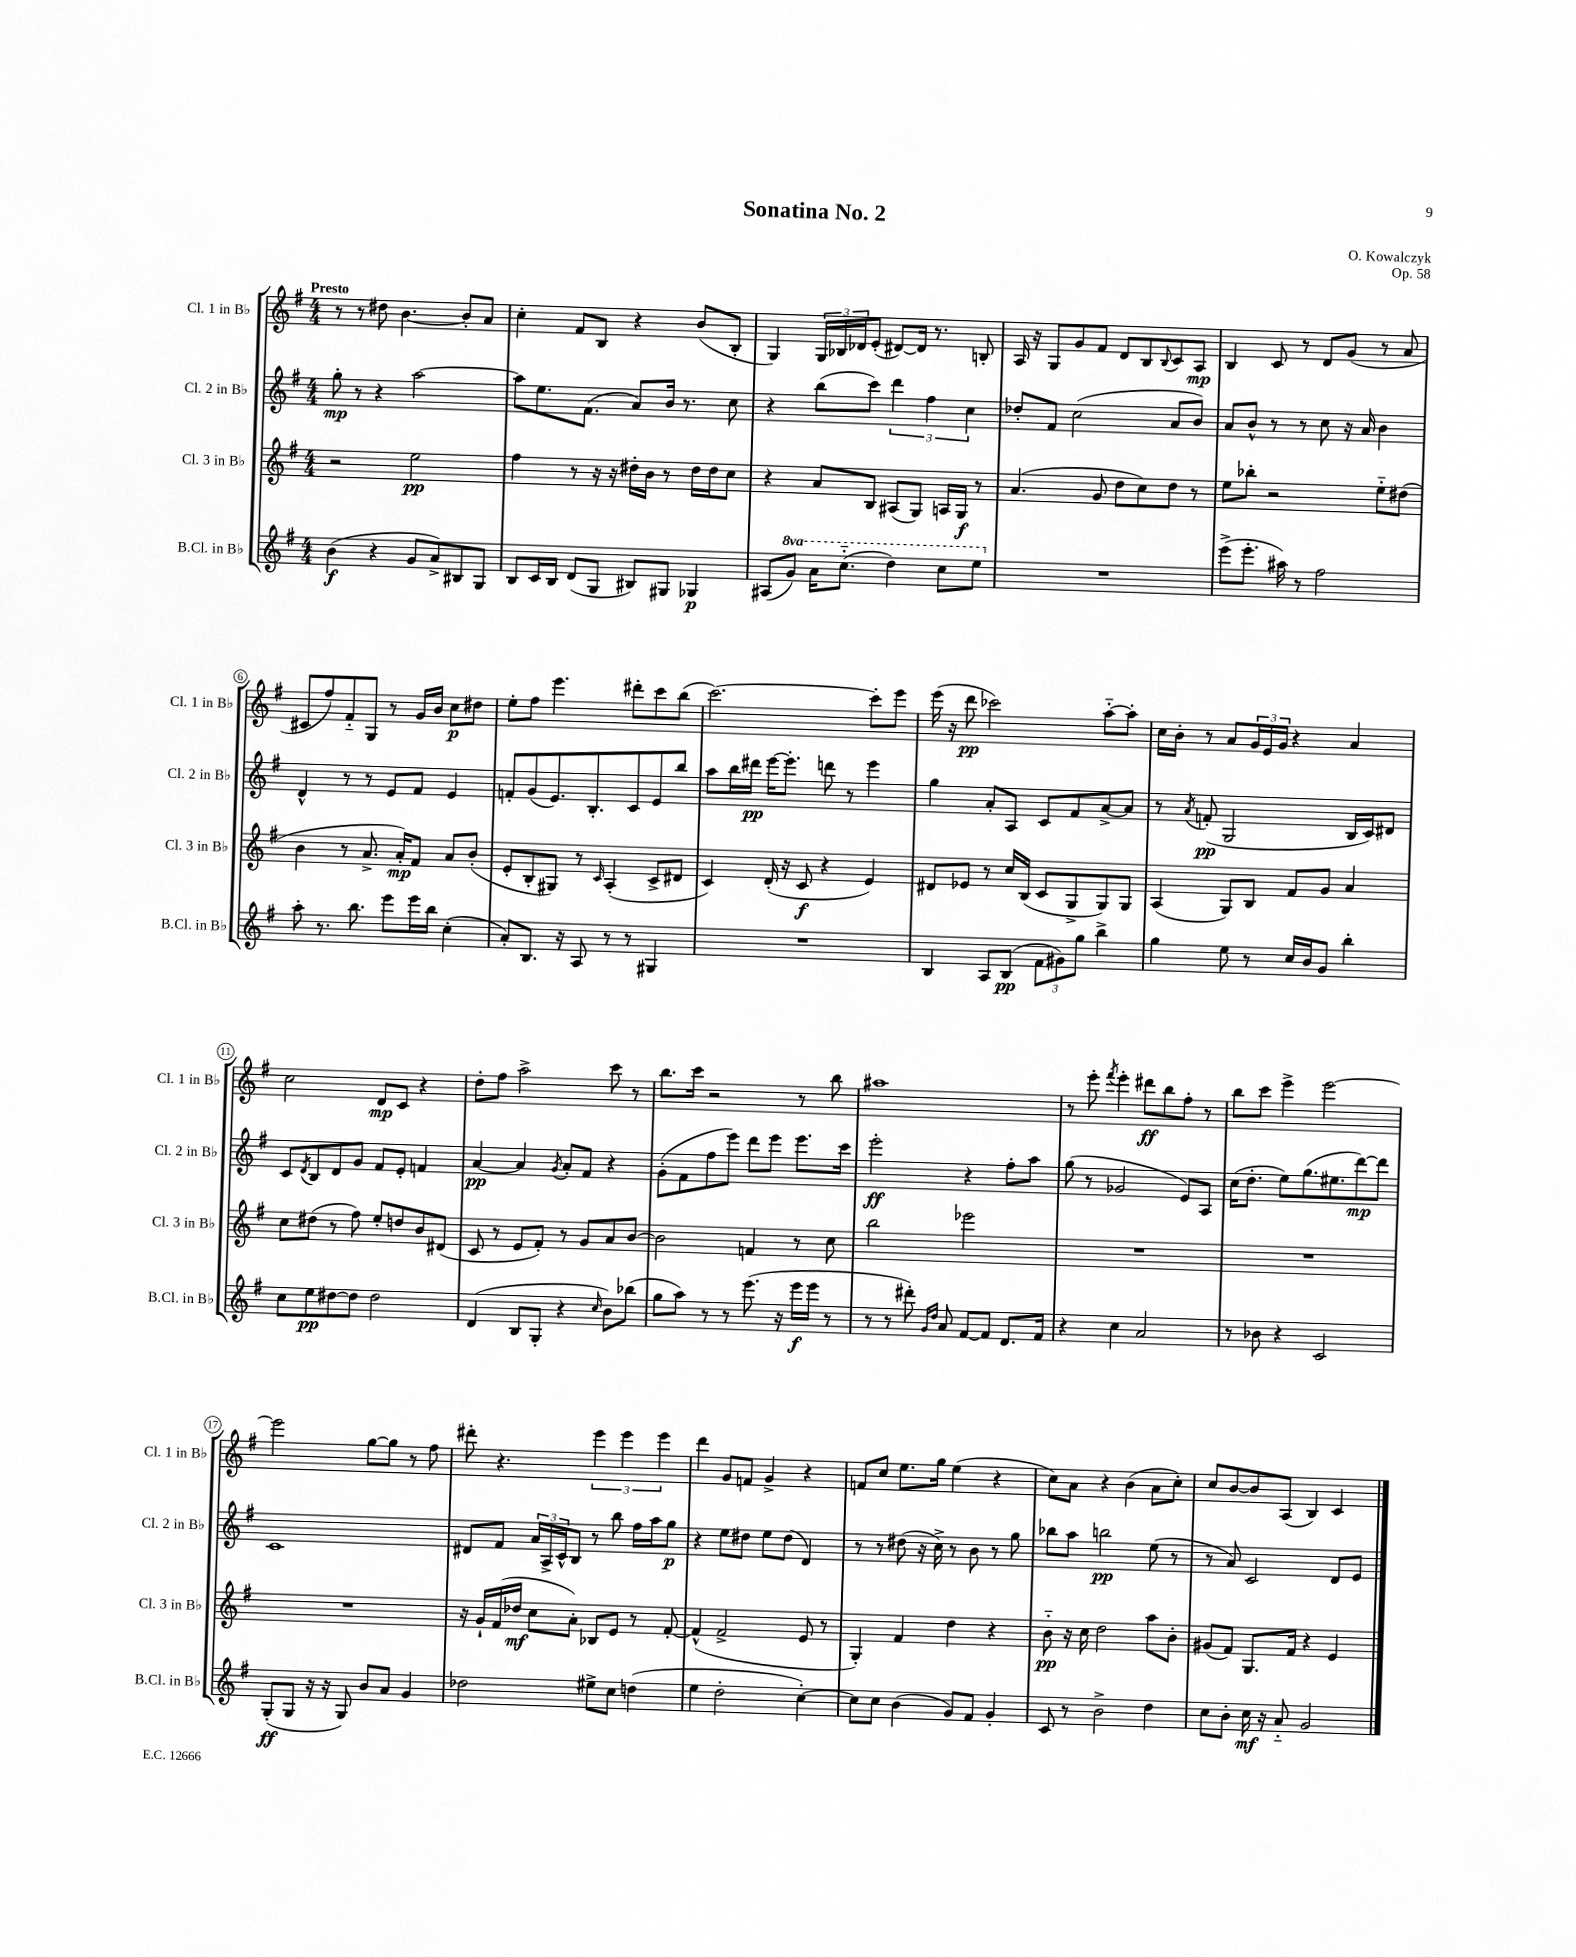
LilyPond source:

\header { title = "Sonatina No. 2" composer = "O. Kowalczyk" opus = "Op. 58" }
<<
\new StaffGroup <<
\new Staff = "s0" \with { instrumentName = "Cl. 1 in Bb" shortInstrumentName = "Cl. 1 in Bb" } {
    \clef treble \key g \major \numericTimeSignature \time 4/4 \tempo "Presto"
    r8 r8 dis''8 b'4.~ b'8-. a'8 |
    c''4-. fis'8 b8 r4 b'8( b8-. |
    g4) \tuplet 3/2 { g16 bes16 des'16 } e'8-.( dis'8~) dis'16 r8. b8-. |
    a16 r16 g8 g'8 fis'8 d'8 b8 \appoggiatura { b8 } c'8 a8\mp |
    b4 c'8 r8 d'8 g'8( r8 a'8 |
    cis'8 fis''8) fis'8-_ g8 r8 g'16 b'16 c''8\p dis''8 |
    e''8-. fis''8 e'''4. dis'''8-. c'''8 b''8( |
    c'''2.~) c'''8-. e'''8 |
    e'''16( r16 d'''8\pp ces'''2) a''8~-_ a''8-. |
    c''16 b'16-. r8 a'8 \tuplet 3/2 { g'16 e'16 g'16 } r4 a'4 |
    c''2 d'8\mp c'8 r4 |
    d''8-. fis''8 a''2-> c'''8 r8 |
    b''8. c'''16 r2 r8 b''8 |
    ais''1 |
    r8 e'''8-. \acciaccatura { fis'''8 } e'''4-. dis'''8\ff b''8 fis''8-. r8 |
    b''8 c'''8 e'''4-> e'''2~ |
    e'''2 g''8~ g''8 r8 fis''8 |
    dis'''8-. r4. \tuplet 3/2 { e'''4 e'''4 e'''4 } |
    d'''4 g'8 f'8 g'4-> r4 |
    f'8 c''8 e''8. g''16 e''4( r4 |
    c''8) a'8 r4 b'4( a'8 c''8-.) |
    c''8 b'8~ b'8 a8( b4) c'4 \bar "|." |
}
\new Staff = "s1" \with { instrumentName = "Cl. 2 in Bb" shortInstrumentName = "Cl. 2 in Bb" } {
    \clef treble \key g \major \numericTimeSignature \time 4/4
    g''8-.\mp r8 r4 a''2~ |
    a''8 e''8. fis'8.( a'8) b'16 r8. c''8 |
    r4 b''8( c'''8) \tuplet 3/2 { d'''4 fis''4 c''4 } |
    des''8-. fis'8 c''2( a'8 b'8) |
    a'8 b'8-^ r8 r8 c''8 r16 a'16 b'4 |
    d'4-^ r8 r8 e'8 fis'8 e'4 |
    f'8-. g'8( e'8.) b8.-. c'8 e'8 b''8 |
    a''8 b''16 dis'''16\pp e'''16~ e'''8.-. d'''8 r8 e'''4 |
    g''4 a'8-. a8 c'8 fis'8 a'8~-> a'8 |
    r8 \acciaccatura { a'8 } f'8-.\pp( g2 b16 c'16) dis'8 |
    c'8 \acciaccatura { d'8 } b8 d'8 g'8 fis'8 e'8-. f'4 |
    a'4~\pp a'4 \acciaccatura { g'8 } a'8-. fis'8 r4 |
    g'8-.( fis'8 fis''8 e'''8) d'''8 e'''8 e'''8. c'''16 |
    e'''2-.\ff r4 fis''8-. a''8 |
    g''8( r8 ges'2 e'8) a8 |
    c''16( d''8.-. e''8) g''8.( eis''8. d'''8~\mp) d'''8 |
    c'1 |
    dis'8 fis'8 \tuplet 3/2 { a'16 a16-> c'16-^ } b8 r8 b''8 fis''16 a''16 g''8\p |
    r4 e''8 dis''8 e''8 dis''8( d'4) |
    r8 r8 dis''8( r16 c''16->) r8 b'8 r8 g''8 |
    bes''8 a''8 b''2\pp e''8( r8 |
    r8 a'8) c'2 d'8 e'8 \bar "|." |
}
\new Staff = "s2" \with { instrumentName = "Cl. 3 in Bb" shortInstrumentName = "Cl. 3 in Bb" } {
    \clef treble \key g \major \numericTimeSignature \time 4/4
    r2 e''2\pp |
    fis''4 r8 r16 r16 dis''16-. b'16 r8 dis''16 dis''16 c''8 |
    r4 a'8 b8 ais8( g8) a16 g16\f r8 |
    a'4.( g'8 d''8 c''8) d''8 r8 |
    e''8 bes''8-. r2 e''8-_ dis''8( |
    b'4 r8 a'8.-> a'16-.\mp) fis'8 a'8 b'8-.( |
    e'8-. b8-. gis8) r8 \grace { c'16 } a4-.( c'8-> dis'8 |
    c'4) d'16-.( r16 c'8\f r4 e'4) |
    dis'8 ees'8 r8 c''16 b16( c'8 g8-> g8) g8 |
    a4( g8) b8 fis'8 g'8 a'4 |
    c''8 dis''8( r8 fis''8) e''8-. d''8 b'8 dis'8( |
    c'8 r8 e'8 fis'8-.) r8 g'8 a'8 b'8~ |
    b'2 f'4 r8 c''8 |
    b''2 ees'''2 |
    R1 |
    R1 |
    R1 |
    r16 g'16-! fis'16( des''16\mf c''8 a'8-.) bes8 e'8 r8 fis'8~-. |
    fis'4-^( fis'2-> e'8 r8 |
    g4-.) fis'4 d''4 r4 |
    b'8-_\pp r16 c''16 d''2 a''8 b'8-. |
    gis'8( fis'8) g8. fis'16 r4 e'4 \bar "|." |
}
\new Staff = "s3" \with { instrumentName = "B.Cl. in Bb" shortInstrumentName = "B.Cl. in Bb" } {
    \clef treble \key g \major \numericTimeSignature \time 4/4 \set Staff.ottavationMarkups = #ottavation-simple-ordinals
    b'4\f( r4 g'8 a'8->) bis8 g8 |
    b8 c'16 b16 d'8( g8 bis8) gis8 ges4\p |
    ais8( \ottava #1 g''8) a''16 c'''8.-_( d'''4) c'''8 e'''8 \ottava #0 |
    R1 |
    e'''8->( e'''8.-. ais''16) r8 fis''2 |
    a''8-. r8. b''8. e'''8 e'''16 b''16 c''4-.( |
    a'8-.) b8. r16 a8 r8 r8 gis4 |
    R1 |
    b4 a8 b8\pp( \tuplet 3/2 { fis'8 gis'8) g''8 } b''4-> |
    g''4 e''8 r8 c''16 b'16 g'8 b''4-. |
    c''8 e''8\pp dis''8~ dis''8 dis''2 |
    d'4( b8 g8-. r4 \grace { c''16 } b'8) bes''8( |
    g''8 a''8) r8 r8 e'''8.( r16 e'''16\f e'''16 r8 |
    r8 r8 dis'''8-.) \grace { g'16 d''16 } a'8 fis'8~ fis'8 d'8. fis'16 |
    r4 c''4 a'2 |
    r8 bes'8 r4 c'2 |
    g8-.\ff( g8 r16 r16 g8) b'8 a'8 g'4 |
    des''2 eis''8-> c''8 d''4( |
    e''4 d''2-. c''4~-.) |
    c''8 c''8 b'4( g'8) fis'8 g'4-. |
    c'8 r8 b'2-> d''4 |
    c''8 b'8-. c''16\mf r16 a'8-_ g'2 \bar "|." |
}
>>
>>
\layout { \context { \Score \override BarNumber.stencil = #(make-stencil-circler 0.1 0.3 ly:text-interface::print) } }
